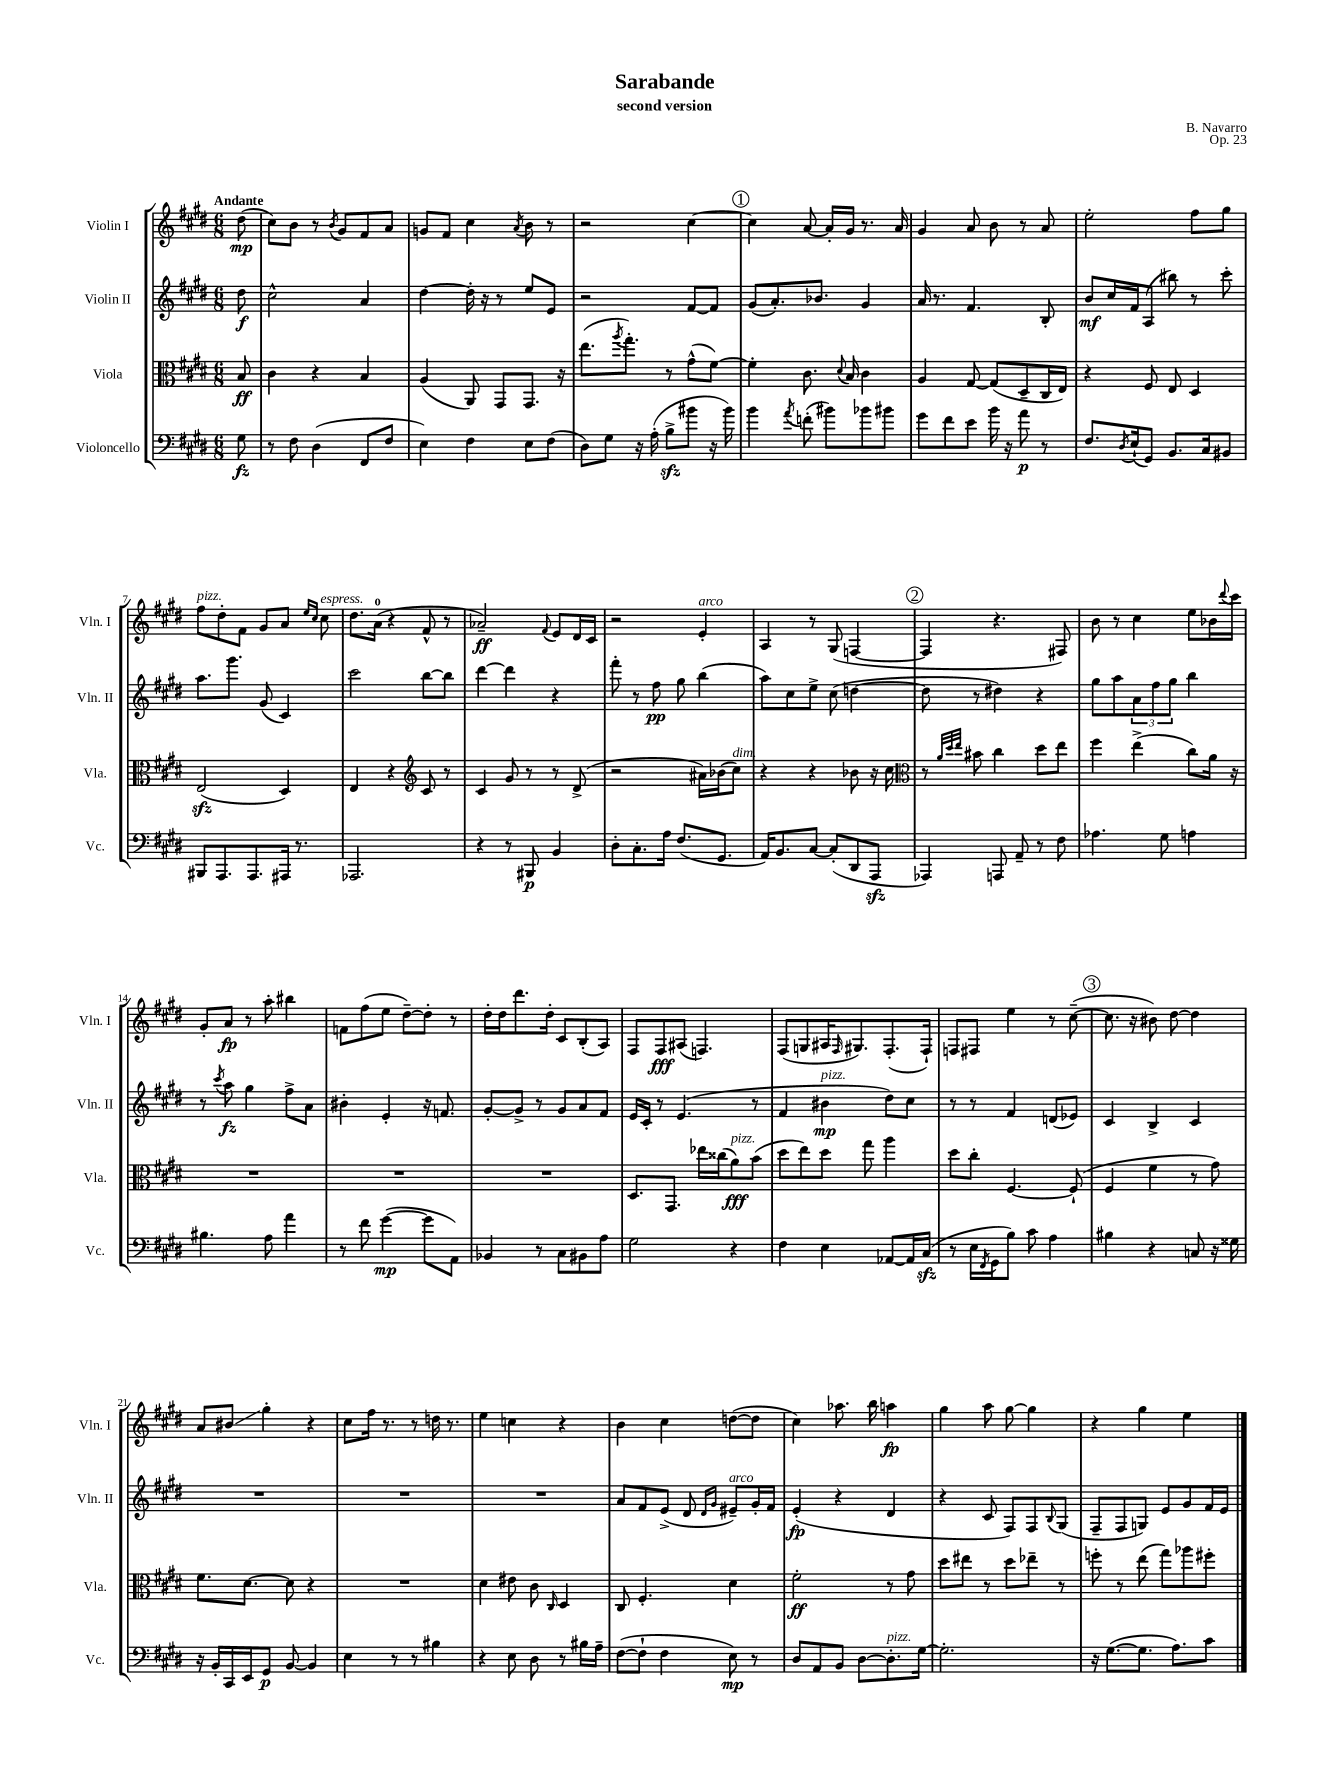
\header { title = "Sarabande" composer = "B. Navarro" subtitle = "second version" opus = "Op. 23" }
<<
\new StaffGroup <<
\new Staff = "s0" \with { instrumentName = "Violin I" shortInstrumentName = "Vln. I" } {
    \clef treble \key e \major \numericTimeSignature \time 6/8 \partial 8 \tempo "Andante"
    dis''8\mp( |
    cis''8) b'8 r8 \acciaccatura { b'8 } gis'8 fis'8 a'8 |
    g'8 fis'8 cis''4 \acciaccatura { a'8 } b'8 r8 |
    r2 cis''4~ |
    \mark \markup { \circle "1" } cis''4 a'8~ a'16-. gis'16 r8. a'16 |
    gis'4 a'8 b'8 r8 a'8 |
    e''2-. fis''8 gis''8 |
    fis''8^\markup { \italic "pizz." } dis''8-. fis'8 gis'8 a'8 \grace { e''16 cis''16 } cis''8^\markup { \italic "espress." } |
    dis''8. a'16-0( r4 fis'8-^ r8 |
    aes'2--\ff) \appoggiatura { fis'8 } e'8 dis'16 cis'16 |
    r2 e'4-.^\markup { \italic "arco" } |
    a4 r8 gis8( f4~ |
    \mark \markup { \circle "2" } f4 r4. fis8) |
    b'8 r8 cis''4 e''8 bes'16 \appoggiatura { dis'''8 } cis'''16 |
    gis'8-. a'8\fp r8 a''8-. bis''4 |
    f'8 fis''8( e''8 dis''8~--) dis''8-. r8 |
    dis''16-. dis''16 dis'''8. dis''16-. cis'8 b8-.( a8) |
    fis8 fis8\fff ais8( f4.) |
    fis8( g8 ais16 \grace { fis16 } gis8.) fis8.-.( fis16-!) |
    f8 fis8 e''4 r8 cis''8~--( |
    \mark \markup { \circle "3" } cis''8. r16 bis'8) dis''8~ dis''4 |
    a'8 bis'8\glissando gis''4-. r4 |
    cis''8 fis''16 r8. r8 d''16 r8. |
    e''4 c''4 r4 |
    b'4 cis''4 d''8~( d''8 |
    cis''4) aes''8. b''16 a''4\fp |
    gis''4 a''8 gis''8~ gis''4 |
    r4 gis''4 e''4 \bar "|." |
}
\new Staff = "s1" \with { instrumentName = "Violin II" shortInstrumentName = "Vln. II" } {
    \clef treble \key e \major \numericTimeSignature \time 6/8 \partial 8
    dis''8\f |
    cis''2-^ a'4 |
    dis''4~ dis''16-. r16 r8 e''8 e'8 |
    r2 fis'8~ fis'8 |
    \mark \markup { \circle "1" } gis'8( a'8.-.) bes'8. gis'4 |
    a'16 r8. fis'4. b8-. |
    b'8\mf cis''16 fis'16 a8( bis''8) r8 cis'''8-. |
    a''8. gis'''8. gis'8( cis'4) |
    cis'''2 b''8~ b''8 |
    dis'''4~ dis'''4 r4 |
    fis'''8-. r8 fis''8\pp gis''8 b''4( |
    a''8) cis''8 e''8-> cis''8( d''4~ |
    \mark \markup { \circle "2" } d''8 r8 dis''4) r4 |
    gis''8 a''8 \tuplet 3/2 { a'8 fis''8 gis''8 } b''4 |
    r8 \acciaccatura { cis'''8 } a''8\fz gis''4 fis''8-> a'8 |
    bis'4-. e'4-. r16 f'8. |
    gis'8~-. gis'8-> r8 gis'8 a'8 fis'8 |
    e'16 cis'16-. r8 e'4.( r8 |
    fis'4 bis'4\mp^\markup { \italic "pizz." } dis''8) cis''8 |
    r8 r8 fis'4 d'8( ees'8) |
    \mark \markup { \circle "3" } cis'4 b4-> cis'4 |
    R2. |
    R2. |
    R2. |
    a'8 fis'8 e'8->( dis'8 \grace { dis'16 gis'16 } eis'8--^\markup { \italic "arco" }) gis'16-. fis'16 |
    e'4-.\fp( r4 dis'4 |
    r4 cis'8 fis8) fis8 \appoggiatura { b8 } gis8( |
    fis8-- fis8 g8) e'8 gis'8 fis'16 e'16 \bar "|." |
}
\new Staff = "s2" \with { instrumentName = "Viola" shortInstrumentName = "Vla." } {
    \clef alto \key e \major \numericTimeSignature \time 6/8 \partial 8
    b8\ff |
    cis'4 r4 b4 |
    a4( a,8) gis,8 gis,8. r16 |
    e''8.( \acciaccatura { a''8 } gis''8.-.) r8 gis'8-^( fis'8~) |
    \mark \markup { \circle "1" } fis'4-. cis'8. \appoggiatura { dis'8 } b16 cis'4 |
    a4 gis8~ gis8( dis8-- cis16 e16) |
    r4 fis8 e8 dis4 |
    e2\sfz( dis4) |
    e4 r4 \clef treble cis'8 r8 |
    cis'4 gis'8 r8 r8 dis'8->( |
    r2 ais'16) bes'16( cis''8^\markup { \italic "dim." }) |
    r4 r4 bes'8 r16 cis''16 |
    \mark \markup { \circle "2" } \clef alto r8 \grace { a'32 dis''32 e''32 } bis'8 cis''4 dis''8 e''8 |
    fis''4 e''4->( cis''8) a'16 r16 |
    R2. |
    R2. |
    R2. |
    dis8. gis,8. ees''16 cisis''16( a'8\fff^\markup { \italic "pizz." }) b'8( |
    dis''8 e''8) dis''8 gis''8 a''4 |
    dis''8 cis''8-. fis4.~ fis8-!( |
    \mark \markup { \circle "3" } fis4 fis'4 r8 gis'8) |
    fis'8. dis'8.~ dis'8 r4 |
    R2. |
    dis'4 eis'8 cis'8 \grace { cis16 } dis4 |
    cis8 fis4.-. dis'4 |
    fis'2-.\ff r8 gis'8 |
    dis''8 eis''8 r8 dis''8 ees''8-- r8 |
    f''8-. r8 e''8( gis''8) aes''8 fis''8-. \bar "|." |
}
\new Staff = "s3" \with { instrumentName = "Violoncello" shortInstrumentName = "Vc." } {
    \clef bass \key e \major \numericTimeSignature \time 6/8 \partial 8
    gis8\fz |
    r8 fis8 dis4( fis,8 fis8 |
    e4) fis4 e8 fis8( |
    dis8) gis8 r16 a16-.( b8->\sfz bis'8 r16 bis'16) |
    \mark \markup { \circle "1" } b'4 \acciaccatura { a'8 } f'8-.( bis'8) bes'8 bis'8 |
    gis'8 fis'8 e'8 b'16 r16 a'8\p r8 |
    fis8. \acciaccatura { dis8 } e16-!( gis,8) b,8. cis16 bis,8 |
    bis,,8 a,,8. a,,8. ais,,16 r8. |
    aes,,2. |
    r4 r8 bis,,8\p b,4 |
    dis8-. cis8.-. a16 fis8.( gis,8. |
    a,16) b,8. cis8~ cis8-.( dis,8 a,,8\sfz |
    \mark \markup { \circle "2" } aes,,4) a,,8 a,8-- r8 fis8 |
    aes4. gis8 a4 |
    bis4. a8 a'4 |
    r8 fis'8 gis'4~\mp( gis'8 a,8) |
    bes,4 r8 cis8 bis,8 a8 |
    gis2 r4 |
    fis4 e4 aes,8~ aes,16 cis16\sfz( |
    r8 e16 \acciaccatura { fis,8 } gis,16 b8) cis'8 a4 |
    \mark \markup { \circle "3" } bis4 r4 c8 r16 gisis16 |
    r16 b,16-. cis,16 e,16 gis,8\p b,8~ b,4 |
    e4 r8 r8 bis4 |
    r4 e8 dis8 r8 bis16 a16-- |
    fis8~( fis8-! fis4 e8\mp) r8 |
    dis8 a,8 b,8 dis8~ dis8.-.^\markup { \italic "pizz." } gis16~ |
    gis2.-. |
    r16 gis8.~( gis8. a8.) cis'8 \bar "|." |
}
>>
>>
